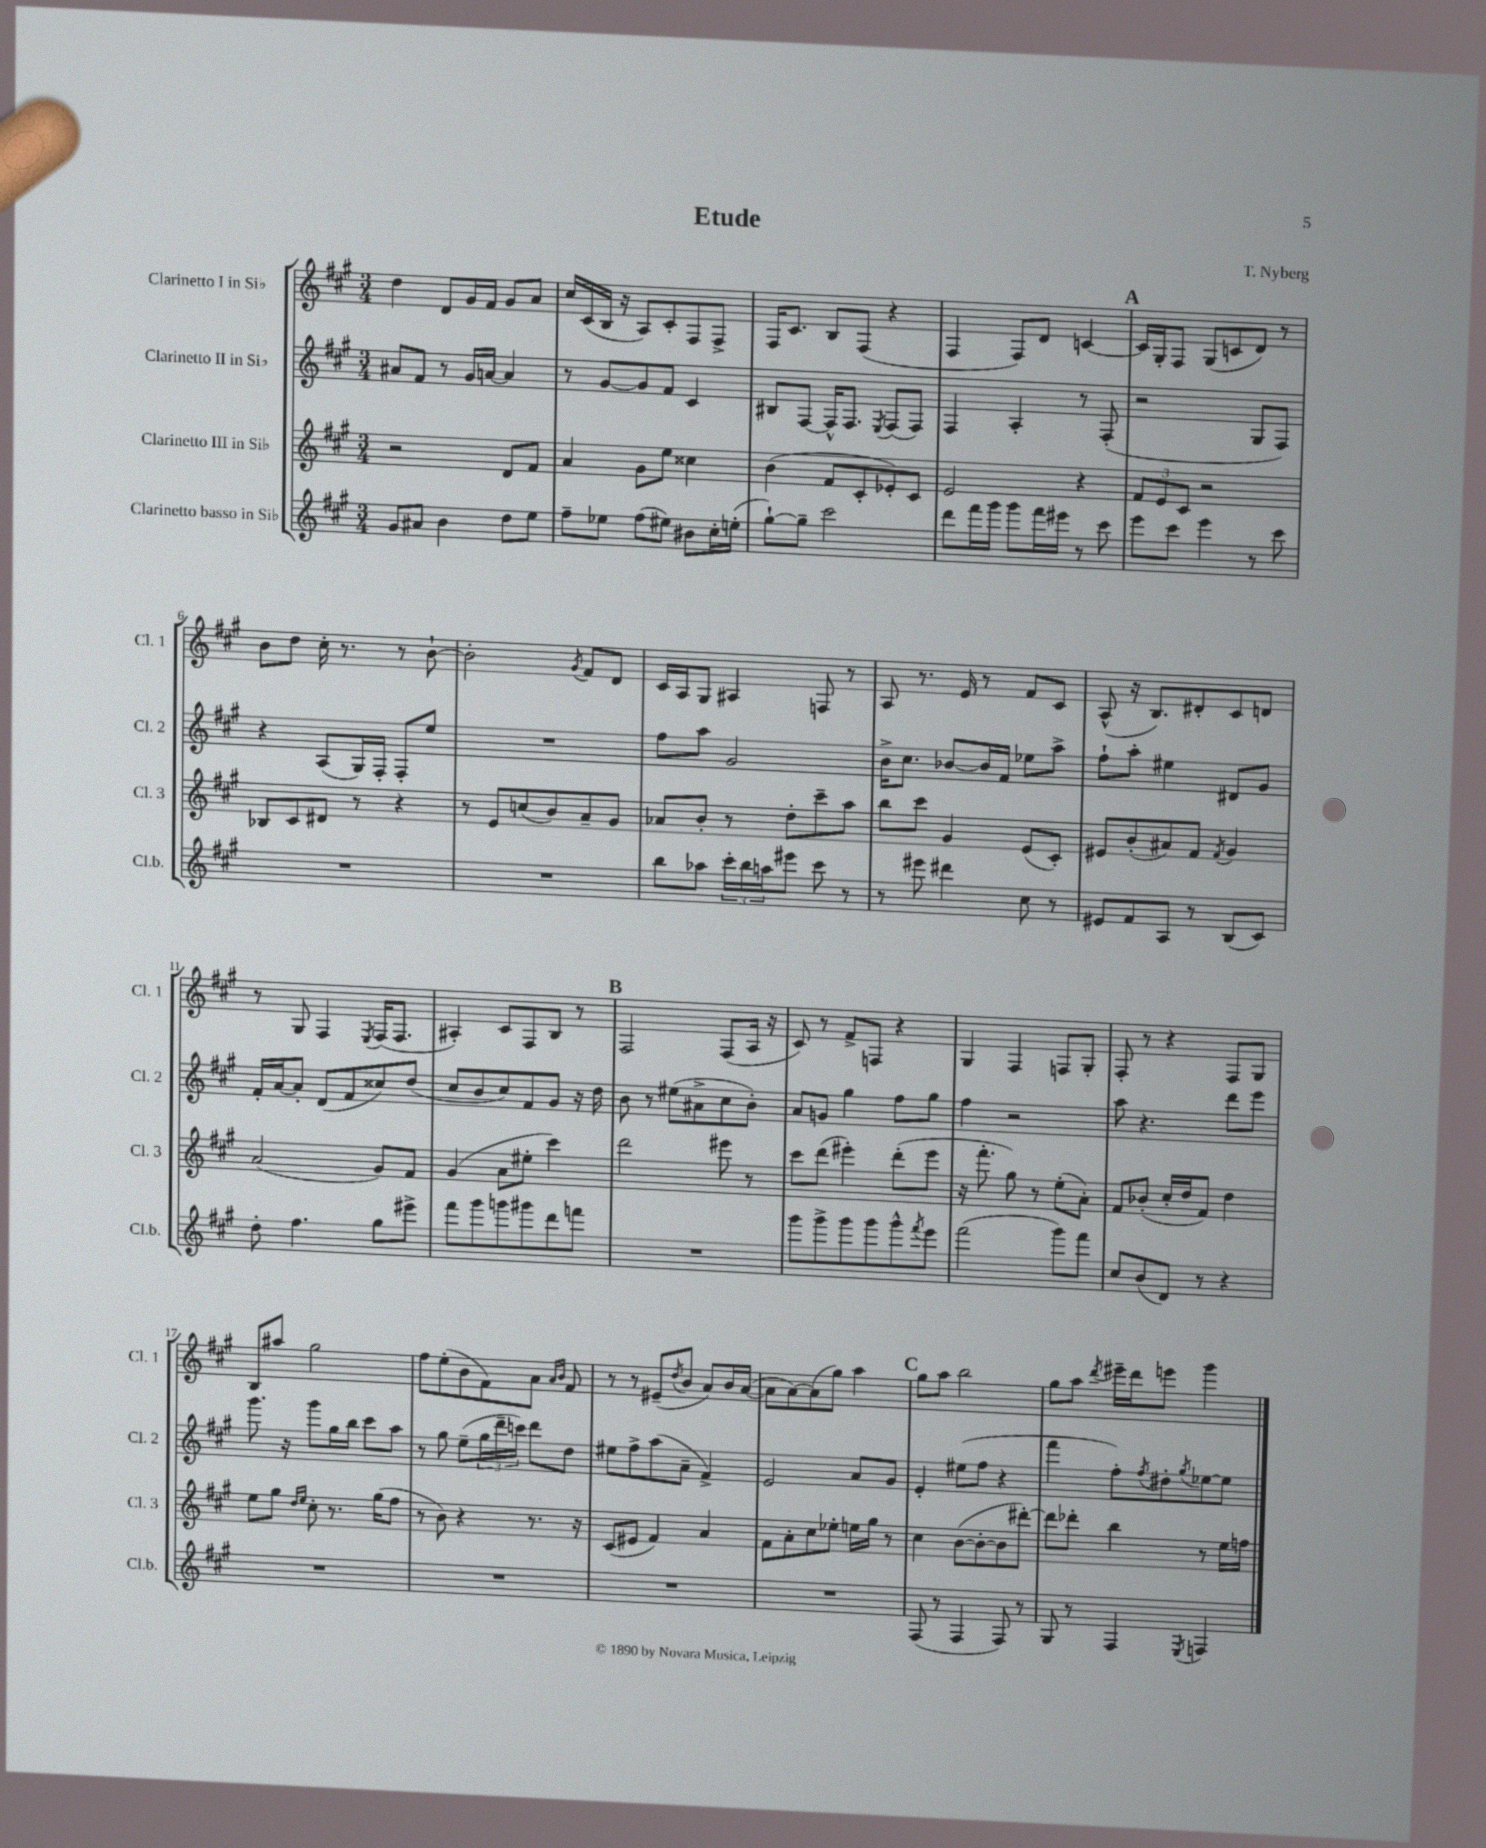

**kern	**kern	**kern	**kern
*staff4	*staff3	*staff2	*staff1
*clefG2	*clefG2	*clefG2	*clefG2
*k[f#c#g#]	*k[f#c#g#]	*k[f#c#g#]	*k[f#c#g#]
*M3/4	*M3/4	*M3/4	*M3/4
8g#/L	2r	8a#/L	4dd\
8a#/J	.	8f#/J	.
4b\	.	8r	8d/L
.	.	16g#/LL	16g#/L
.	.	[16a/JJ	16f#/JJ
8dd\L	8d/L	4a/]	8g#/L
8ee\J	8f#/J	.	8a/J
=	=	=	=
8ff#~\L	4a/	8r	16cc#/LL
.	.	.	(16c#/
8ee-\J	.	[8g#/L	16B/JJ
.	.	.	16r
(8ff#\L	8g#\L	8g#/]	8A/L)
8ee#\J)	8ee\J	8f#/J	8c#'/
8b#\L	4cc##\	4c#/	8F#/
16cc#'\L	.	.	8F#^/J
(16ee'\JJ	.	.	.
=	=	=	=
[8gg#`\L)	(4b\	8B#/L	16F#/LK
.	.	.	8.c#/J
8gg#~\]J	.	[8F#/J	.
2ccc#\	8f#/L	16F#^^/]LK	8B/L
.	.	8.F#/J	.
.	8c#'/	.	(8F#/J
.	.	8qE/	.
.	8e-'/)	(8F#/L	4r
.	8c#/J	8F#/J)	.
=	=	=	=
8ddd\L	2e/	4F#/	4F#/
16fff#\L	.	.	.
16ggg#\JJ	.	.	.
8ggg#\L	.	4A'/	8F#/L)
16fff#\L	.	.	8d/J
16eee#\JJ	.	.	.
8r	4r	8r	[4c/
8ccc#\	.	(8F#'/	.
=	=	=	=
8eee\L	12f#/L	2r	16c/]LL
.	.	.	16G#'/J
.	12e/	.	.
8ccc#\J	.	.	8F#/J
.	12c#/J	.	.
4eee\	2r	.	(8G#/L
.	.	.	8c/
8r	.	8G#/L	8d/J)
8ccc#\	.	8F#/J)	8r
=	=	=	=
2.r	8B-/L	4r	8b\L
.	8c#/	.	8dd\J
.	8d#/J	(8A/L	16cc#'\
.	.	.	8.r
.	8r	16G#/L)	.
.	.	16F#'/JJ	.
.	4r	8F#'/L	8r
.	.	8ee/J	[8b`\
=	=	=	=
2.r	8r	2.r	2b'\]
.	8e/L	.	.
.	(8cc/	.	.
.	8b/)	.	.
.	.	.	8qg#/
.	8a~/	.	8f#/L
.	8g#/J	.	8d/J
=	=	=	=
8bb\L	8a-/L	8ff#\L	16c#/LL
.	.	.	16A/J
8aa-\J	8b'/J	8aa\J	8G#/J
24ccc#'\LL	8r	2g#/	4A#/
24bb\	.	.	.
24aa\J	.	.	.
8eee#\J	8dd'\L	.	.
8ccc#\	8ccc#~\	.	8F/
8r	8aa\J	.	8r
=	=	=	=
8r	8bb\L	16b^\LK	8A/
.	.	8.cc#\J	.
8eee#\	8ccc#\J	.	8.r
4ddd#\	4g#/	[8b-/L	.
.	.	.	16e/
.	.	16b-/]L	8r
.	.	16f#/JJ	.
8cc#\	(8e/L	8ee-\L	8f#/L
8r	8c#'/J)	8aa^\J	8c#/J
=	=	=	=
8e#/L	8e#/L	8ff#`\L	(8A^^/
8f#/	(8b'/	8aa'\J	16r
.	.	.	8.B/L)
8A/J	8a#/)	4ee#\	.
8r	8f#/J	.	8d#'/
.	8qf#/	.	.
(8B/L	4g#/	8d#/L	8c#/
8c#/J)	.	8g#/J	8d/J
=	=	=	=
8dd'\	(2a/	16f#'/LL	8r
.	.	[16a/J	.
4.ff#\	.	8a'/]J	8G#/
.	.	(8d/L	4F#/
.	.	8f#/	.
.	.	.	8qE/
8gg#\L	8g#/L)	8cc##/)	(16F#/LK
.	.	.	8.F#/J
8eee#^\J	8f#/J	(8dd/J	.
=	=	=	=
8fff#\L	(4g#/	8cc#/L	4A#'/)
8ggg#\	.	8b/	.
8ggg\	8a\L	8cc#/)	8c#/L
8ggg#\	8ee#'\J	8f#/	8F#/
8ddd\	4ccc#\)	8g#/J	8B/J
8fff\J	.	16r	8r
.	.	16dd\	.
=	=	=	=
2.r	2ddd\	8b\	2F#/
.	.	8r	.
.	.	(8ee#\L	.
.	.	8a#^\	.
.	8eee#\	8cc#\	(8F#/L
.	8r	8b'\J)	16A/Jk
.	.	.	16r
=	=	=	=
8ggg#\L	8ccc#\L	8a/L	8c#/)
8ggg#^\	(8ddd\J	8g/J	8r
8ggg#\	4eee#'\)	4gg#\	8f#^/L
8ggg#\	.	.	8F/J
8ggg#^^\	(8ddd'\L	8ff#\L	4r
8qfff#/	.	.	.
8eee\J	8eee#\J	8gg#\J	.
=	=	=	=
(2fff#\	16r	4ff#\	4G#/
.	8.fff#'\	.	.
.	8gg#\)	2r	4F#/
.	8r	.	.
8ggg#\L)	(8ee'\L	.	8F/L
8fff#\J	8a'\J)	.	8G#'/J
=	=	=	=
8cc#/L	8f#/L	8aa\	8F#'/
(8b/	(8b-'/J	4.r	8r
8d/J)	16cc#'/LL	.	4r
.	16dd/J	.	.
8r	8f#/J)	.	.
4r	4dd\	8ddd\L	8F#/L
.	.	8eee\J	8G#/J
=	=	=	=
2.r	8ee\L	8.ggg#\	8B/L
.	8gg#\J	.	8aa#/J
.	.	16r	.
.	16qqdd/LL	.	.
.	16qqee/JJ	.	.
.	8cc#'\	8ggg#\L	2gg#\
.	8.r	16gg#\L	.
.	.	16bb\JJ	.
.	.	8ccc#\L	.
.	(16gg#\LK	.	.
.	8ff#\J	8aa\J	.
=	=	=	=
2.r	8r	8r	8ff#\L
.	8b\)	8gg#\	(8ee'\
.	4r	(8ee~\L	8b\
.	.	24gg#\L	8f#\)
.	.	24ddd~\	.
.	.	24ccc\JJ)	.
.	8.r	8ddd\L	8a\J
.	.	.	16qqa/LL
.	.	.	16qqb/JJ
.	.	8dd\J	8f#/
.	16r	.	.
=	=	=	=
2.r	(8c#/L	8ee#\L	8r
.	8e#/J	8ff#^\	8r
.	4f#/)	(8aa\	(8e#~/L
.	.	.	8qdd/
.	.	8a~\J	8b/J
.	4a/	4f#^/)	8a/L)
.	.	.	16b/L
.	.	.	([16a/JJ
=	=	=	=
2.r	8f#\L	2e/	8a\]L
.	8a'\	.	[8a\)
.	8cc#\	.	(8a\]
.	8ee-'\J	.	8gg#\J)
.	16ee\LL	8a/L	4aa\
.	16gg#\JJ	.	.
.	8r	8g#/J	.
=	=	=	=
(8F#/	4cc#\	4e'/	8gg#\L
8r	.	.	8aa\J
4F#/	([8b\L	(8ee#\L	2bb\
.	8b'\_	8ff#\J	.
8F#/)	8b\]	4r	.
8r	[8ddd#'\J)	.	.
=	=	=	=
8G#/	8ddd#\]L	4fff#\	8gg#\L
8r	8ddd-'\J	.	8aa\J
.	.	.	8qddd/
4F#/	4bb\	8ff#'\L)	16eee#~\LL
.	.	.	16ddd\J
.	.	8qff#/	.
.	.	8dd#'\	8eee\J
8qE/	.	8qgg#/	.
4F/	8r	[8ee-\	4ggg#\
.	16ee\LL	8ee-\]J	.
.	16ff\JJ	.	.
==	==	==	==
*-	*-	*-	*-
